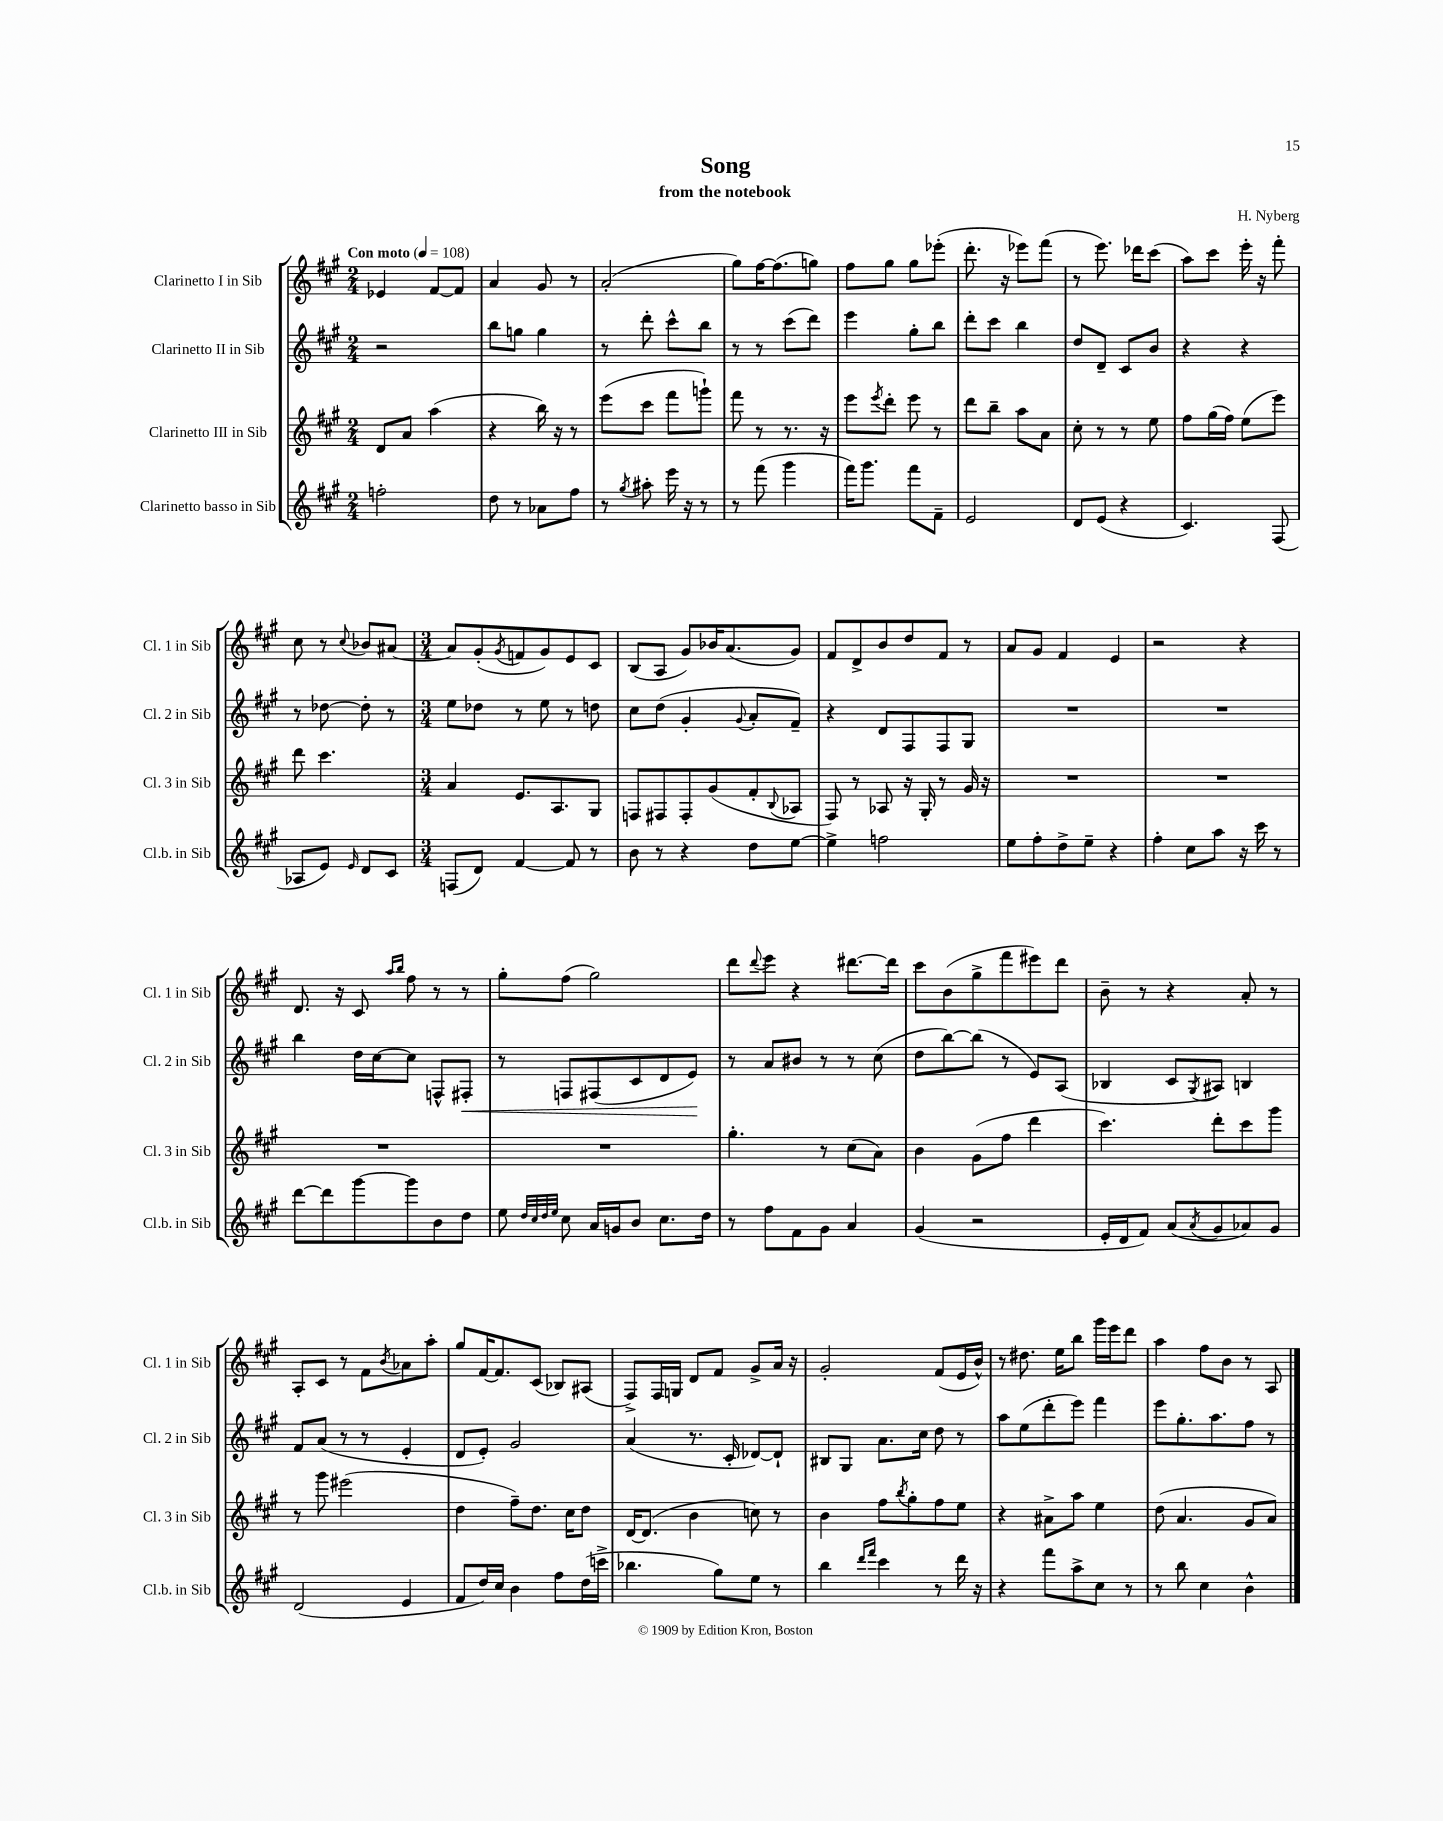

**kern	**kern	**kern	**dynam	**kern
*part4	*part3	*part2	*part2	*part1
*staff4	*staff3	*staff2	*staff2	*staff1
*I"Clarinetto basso in Sib	*I"Clarinetto III in Sib	*I"Clarinetto II in Sib	*	*I"Clarinetto I in Sib
*I'Cl.b. in Sib	*I'Cl. 3 in Sib	*I'Cl. 2 in Sib	*	*I'Cl. 1 in Sib
*clefG2	*clefG2	*clefG2	*	*clefG2
*k[f#c#g#]	*k[f#c#g#]	*k[f#c#g#]	*	*k[f#c#g#]
*M2/4	*M2/4	*M2/4	*	*M2/4
*MM108	*MM108	*MM108	*	*MM108
=1	=1	=1	=1	=1
!	!	!	!	!LO:TX:a:B:t=Con moto
2ffn'\	8d/L	2r	.	4e-X/
.	8a/J	.	.	.
.	(4aa\	.	.	[8f#/L
.	.	.	.	8f#/J]
=2	=2	=2	=2	=2
8dd\	4r	8bb\L	.	4a/
8r	.	8ggn\J	.	.
8a-X\L	16bb\)	4gg\	.	8g#/
.	16r	.	.	.
8ff#\J	8r	.	.	8r
=3	=3	=3	=3	=3
8r	(8eee\L	8r	.	(2a'/
8qgg#/	.	.	.	.
8aa#X'\	8ccc#\J	8ddd'\	.	.
16eee\	8fff#\L	8ccc#^^\L	.	.
16r	.	.	.	.
8r	8gggn`\J)	8bb\J	.	.
=4	=4	=4	=4	=4
8r	8fff#\	8r	.	8gg#\L)
(8fff#\	8r	8r	.	[16ff#\K
.	.	.	.	(8.ff#\]
4ggg#\	8.r	(8ccc#\L	.	.
.	.	8ddd\J)	.	8ggn\J)
.	16r	.	.	.
=5	=5	=5	=5	=5
16fff#\KL)	8eee\L	4eee\	.	8ff#\L
8.ggg#\J	.	.	.	.
.	8qeee/	.	.	.
.	8ddd'\J	.	.	8gg#\J
8fff#\L	8eee\	8gg#'\L	.	8gg#\L
8f#~\J	8r	8bb\J	.	(8eee-X'\J
=6	=6	=6	=6	=6
2e/	8ddd\L	8ddd'\L	.	8.ddd'\
.	8bb~\J	8ccc#\J	.	.
.	.	.	.	16r
.	8aa\L	4bb\	.	8eee-X\L)
.	8a\J	.	.	(8fff#\J
=7	=7	=7	=7	=7
8d/L	8cc#'\	8dd/L	.	8r
(8e/J	8r	8d~/J	.	8.eee\)
4r	8r	8c#/L	.	.
.	.	.	.	16ddd-X\KL
.	8ee\	8b/J	.	(8ccc#\J
=8	=8	=8	=8	=8
4.c#/)	8ff#\L	4r	.	8aa\L)
.	(16gg#\L	.	.	8ccc#\J
.	16ff#\JJ)	.	.	.
.	(8ee\L	4r	.	16eee'\
.	.	.	.	16r
(8F#/	8eee\J)	.	.	8fff#'\
!!LO:LB:g=z
=9	=9	=9	=9	=9
8A-X/L	8ddd\	8r	.	8cc#\
8e/J)	4.ccc#\	[8dd-X\	.	8r
16qqe/	.	.	.	8qqcc#/
8d/L	.	8dd-'\]	.	8b-X/L
8c#/J	.	8r	.	[8a#X/J
=10	=10	=10	=10	=10
*M3/4	*M3/4	*M3/4	*	*M3/4
(8Fn/L	4a/	8ee\L	.	8a#/L]
8d/J)	.	8dd-X\J	.	(8g#'/
.	.	.	.	8qg#/
[4f#/	8.e/L	8r	.	8fn/
.	.	8ee\	.	8g#/)
.	8.A/	.	.	.
8f#/]	.	8r	.	8e/
8r	8G#/J	8ddn\	.	8c#/J
=11	=11	=11	=11	=11
8b\	8Fn/L	8cc#\L	.	(8B/L
8r	8F#X/	(8dd\J	.	8A/J
4r	8F#'/	4g#'/	.	8g#/L)
.	(8g#/	.	.	16b-X/K
.	.	.	.	(8.a/
.	.	8qqg#/	.	.
8dd\L	8f#'/	8a'/L	.	.
.	8qqB/	.	.	.
[8ee\J	8A-X/J	8f#~/J)	.	8g#/J)
=12	=12	=12	=12	=12
4ee^\]	8F#/)	4r	.	8f#/L
.	8r	.	.	8d^/
2ffn\	8A-X/	8d/L	.	8b/
.	16r	8F#/	.	8dd/
.	16G#'/	.	.	.
.	8r	8F#/	.	8f#/J
.	16g#/	8G#/J	.	8r
.	16r	.	.	.
=13	=13	=13	=13	=13
8ee\L	2.r	2.r	.	8a/L
8ff#'\	.	.	.	8g#/J
8dd^\	.	.	.	4f#/
8ee~\J	.	.	.	.
4r	.	.	.	4e/
=14	=14	=14	=14	=14
4ff#'\	2.r	2.r	.	2r
8cc#\L	.	.	.	.
8aa\J	.	.	.	.
16r	.	.	.	4r
16ccc#\	.	.	.	.
8r	.	.	.	.
!!LO:LB:g=z
=15	=15	=15	=15	=15
[8ddd\L	2.r	4bb\	.	8.d/
8ddd\]	.	.	.	.
.	.	.	.	16r
[8ggg#\	.	16dd\LL	.	8c#/
.	.	[16cc#\J	.	.
.	.	.	.	16qqaa/LL
.	.	.	.	16qqbb/JJ
8ggg#\]	.	8cc#\J]	.	8ff#\
8b\	.	8Fn^^/L	.	8r
!	!	!	!LO:HP:b	!
8dd\J	.	8F#X'/J	<	8r
=16	=16	=16	=16	=16
8ee\	2.r	8r	.	8gg#'\L
32qqdd/LLL	.	.	.	.
32qqcc#/	.	.	.	.
32qqdd/	.	.	.	.
32qqee/JJJ	.	.	.	.
8cc#\	.	8Fn/L	.	(8ff#\J
16a/LL	.	(8F#X/	.	2gg#\)
16gn/J	.	.	.	.
8b/J	.	8c#/	.	.
8.cc#\L	.	8d/	.	.
.	.	8e/J)	.	.
16dd\Jk	.	.	.	.
.	.	.	[	.
=17	=17	=17	=17	=17
8r	4.gg#'\	8r	.	8ddd\L
.	.	.	.	8qqddd/
8ff#\L	.	8a/L	.	8eee\J
8f#\	.	8b#X/J	.	4r
8g#\J	8r	8r	.	.
4a/	(8cc#\L	8r	.	[8.ddd#X\L
.	8a\J)	(8cc#\	.	.
.	.	.	.	16ddd#\Jk]
=18	=18	=18	=18	=18
(4g#/	4b\	8dd\L	.	8ccc#\L
.	.	[8bb\)	.	(8b\
2r	(8g#\L	(8bb\J]	.	8gg#^\
.	8ff#\J	8r	.	8fff#\
.	4ddd\	8e/L)	.	8eee#X\)
.	.	(8A/J	.	8ddd\J
=19	=19	=19	=19	=19
16e'/LL	4.ccc#\)	4B-X/	.	8b~\
16d/J	.	.	.	.
8f#/J)	.	.	.	8r
(8a/L	.	8c#/L	.	4r
8qa/	.	8qG#/	.	.
8g#/	8ddd'\L	8A#X/J)	.	.
8a-X/)	8ccc#\	4Bn/	.	8a'/
8g#/J	8ggg#\J	.	.	8r
!!LO:LB:g=z
=20	=20	=20	=20	=20
(2d/	8r	8f#/L	.	8A'/L
.	8ggg#\	(8a/J	.	8c#/J
.	(2eee#X\	8r	.	8r
.	.	8r	.	8f#\L
.	.	.	.	8qb/
4e/	.	4e'/	.	8a-X\
.	.	.	.	8aa'\J
=21	=21	=21	=21	=21
8f#/L	4dd\	8d/L	.	8gg#/L
16dd/L)	.	8e'/J)	.	[16f#/K
16cc#/JJ	.	.	.	8.f#/]
4b\	8ff#~\L)	2g#/	.	.
.	8.dd\J	.	.	(8c#/J
8ff#\L	.	.	.	8B-X/L)
.	16cc#\KL	.	.	.
(16dd\L	8dd\J	.	.	(8A#X/J
16cccn^\JJ	.	.	.	.
=22	=22	=22	=22	=22
4.bb-X\	[16d/KL	(4a/	.	8F#^/L)
.	(8.d/J]	.	.	.
.	.	.	.	16F#/L
.	.	.	.	16Gn/JJ
.	4b\	8.r	.	8d/L
8gg#\L)	.	.	.	8f#/J
.	.	16c#'/	.	.
8ee\J	8ccn\)	[8d-X/L)	.	8g#^/L
8r	8r	8d-`/J]	.	16a/Jk
.	.	.	.	16r
=23	=23	=23	=23	=23
4bb\	4b\	8B#X/L	.	2g#'/
.	.	8G#/J	.	.
16qqddd/LL	.	.	.	.
16qqfff#/JJ	.	.	.	.
4ccc#\	8ff#\L	8.a\L	.	.
.	8qbb/	.	.	.
.	8gg#'\	.	.	.
.	.	16cc#\Jk	.	.
8r	8ff#\	8dd\	.	(8f#/L
16ddd\	8ee\J	8r	.	16e/L
16r	.	.	.	16b^^/JJ)
=24	=24	=24	=24	=24
4r	4r	8aa\L	.	8r
.	.	(8ee\	.	8.dd#X\
8fff#\L	8a#X^\L	8ddd'\	.	.
.	.	.	.	16ee\KL
8aa^\	8aa\J	8eee\J)	.	8bb\J
8cc#\J	4ee\	4fff#\	.	16ggg#\LL
.	.	.	.	16eee\J
8r	.	.	.	8ddd\J
=25	=25	=25	=25	=25
8r	(8dd\	8eee\L	.	4aa\
8bb\	4.a/	8.gg#'\	.	.
4cc#\	.	.	.	8ff#\L
.	.	8.aa\	.	.
.	.	.	.	8b\J
4b^^\	8g#/L	8ff#\J	.	8r
.	8a/J)	8r	.	8A/
==	==	==	==	==
*-	*-	*-	*-	*-
